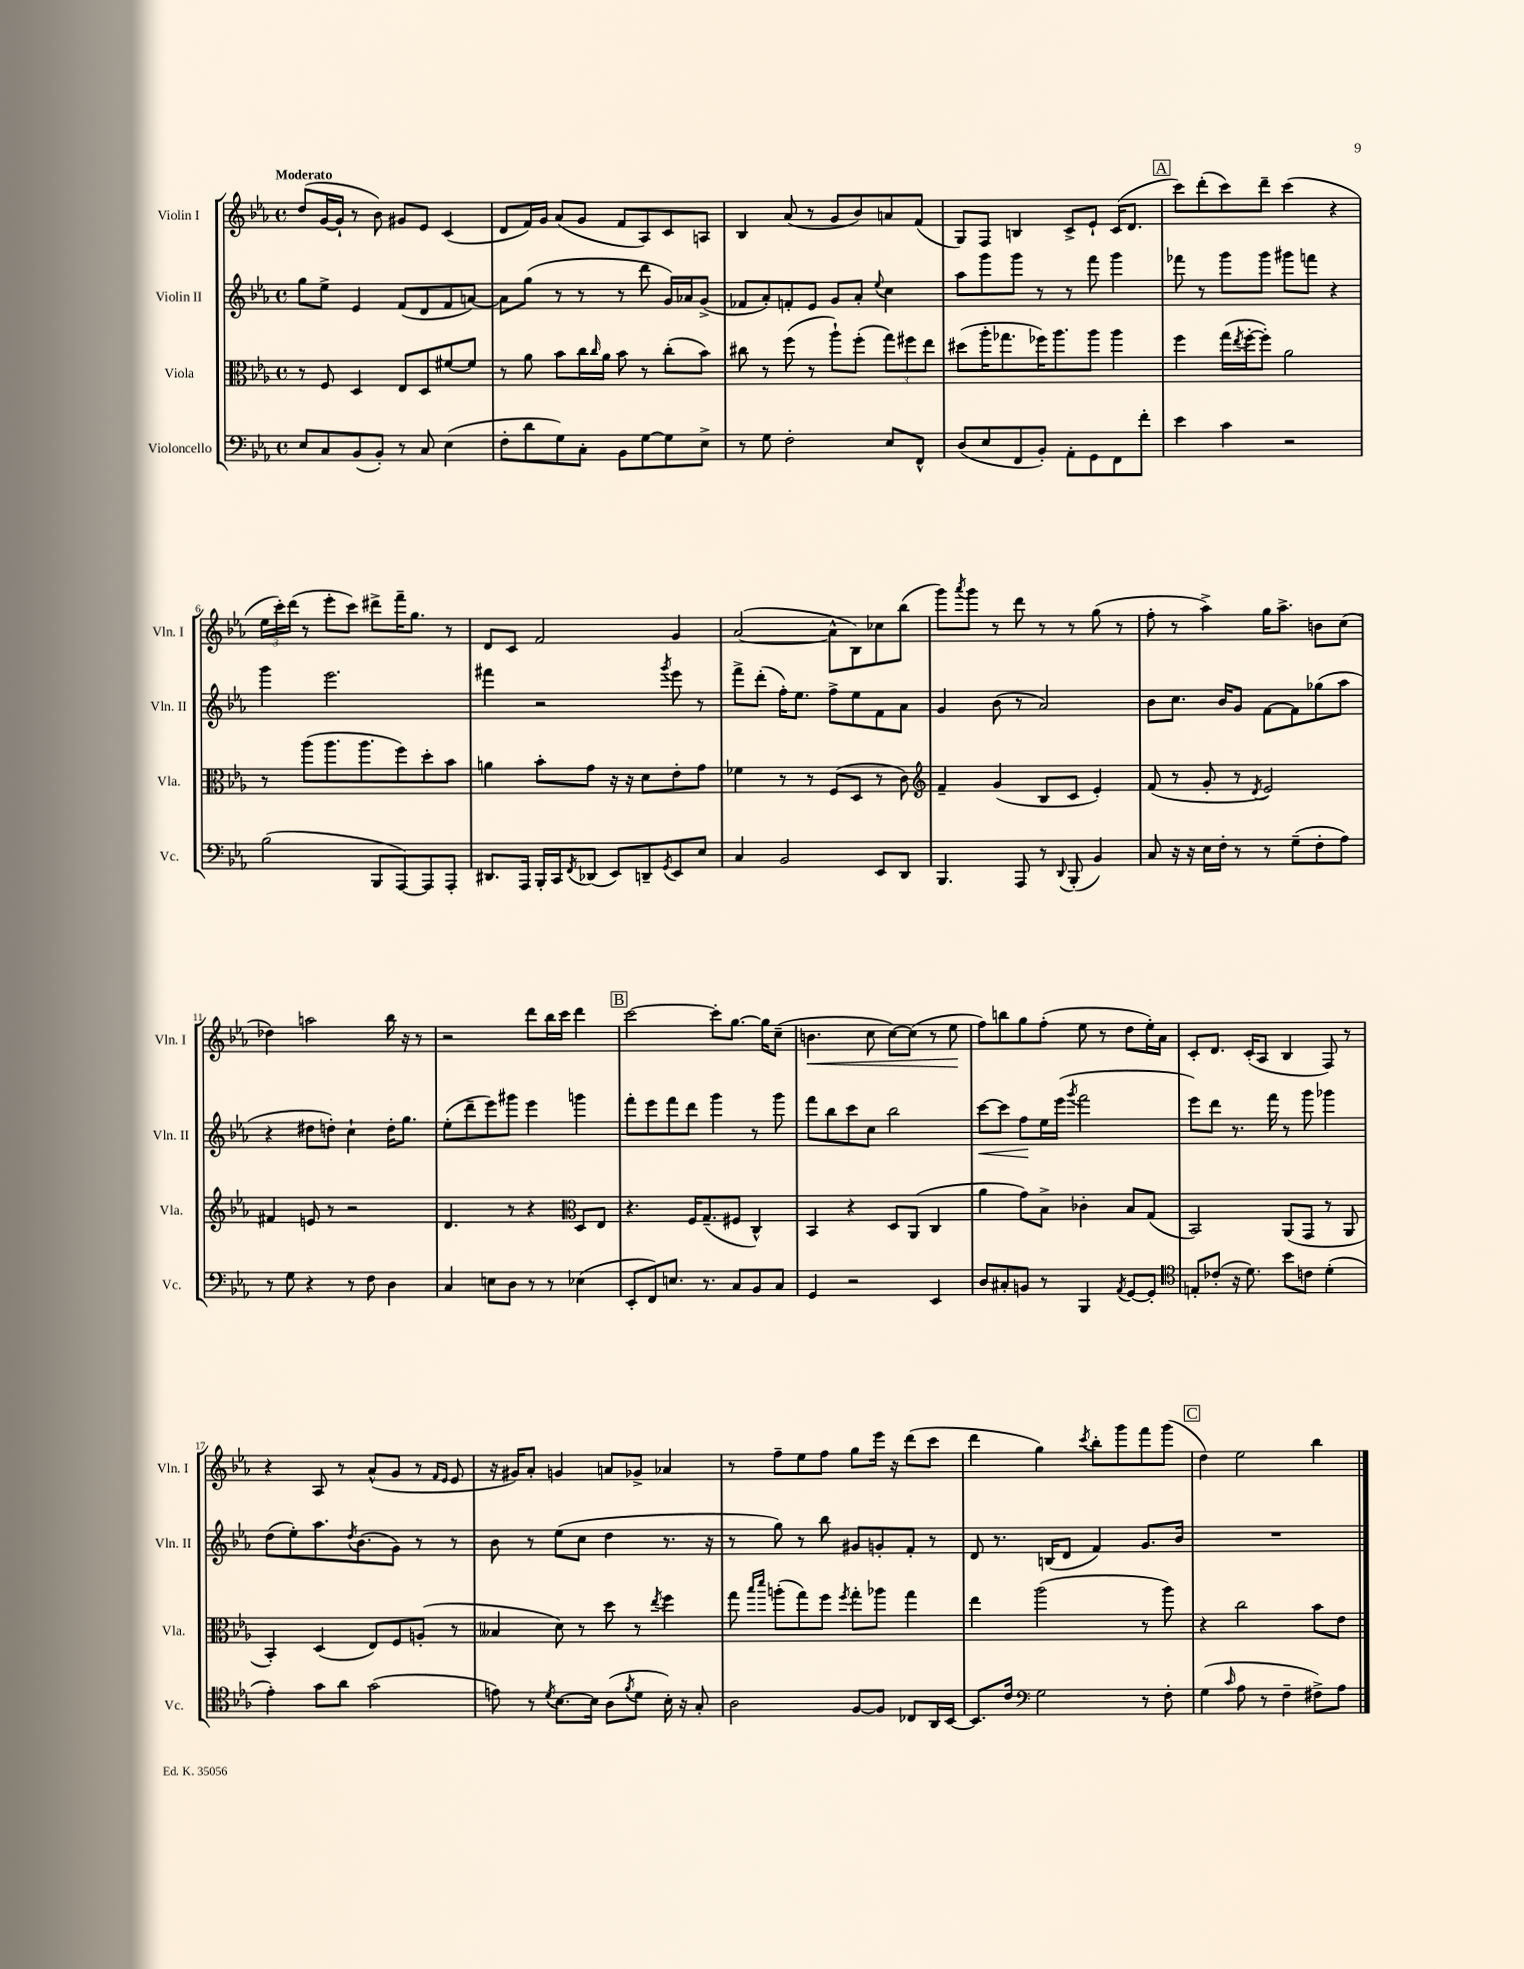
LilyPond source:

<<
\new StaffGroup <<
\new Staff = "s0" \with { instrumentName = "Violin I" shortInstrumentName = "Vln. I" } {
    \clef treble \key ees \major \defaultTimeSignature \time 4/4 \tempo "Moderato"
    d''8( g'16~ g'16-! r8 bes'8) gis'8 ees'8 c'4( |
    d'8 f'16) g'16 aes'8( g'8 f'8 aes8) c'8 a8 |
    bes4 aes'8( r8 g'8 bes'8) a'8 f'8( |
    g8) f8 b4 c'8-> ees'8-! c'16( d'8. |
    \mark \markup { \box "A" } c'''8) d'''8-.( c'''8) d'''8-- c'''4( r4 |
    \tuplet 3/2 { ees''16 c'''16-.) d'''16( } r8 ees'''8-. c'''8) dis'''8-> f'''16-- g''8. r8 |
    d'8 c'8 f'2 g'4 |
    aes'2~( aes'8-^ bes8) ces''8 bes''8( |
    g'''8) \acciaccatura { aes'''8 } g'''8 r8 d'''8 r8 r8 g''8( r8 |
    f''8-. r8 aes''4->) g''16 aes''8.-> b'8 c''8( |
    des''4) a''2 bes''16 r16 r8 |
    r2 d'''8 bes''16 c'''16 d'''4 |
    \mark \markup { \box "B" } c'''2~ c'''8-. g''8.~ g''16 c''8--( |
    b'4.\< c''8 c''8~) c''8( r8 ees''8\! |
    f''8) b''8 g''8 f''8-.( ees''8 r8 d''8 ees''16-.) aes'16 |
    c'8-. d'8. c'16-.( aes8 bes4 f8) r8 |
    r4 aes8 r8 aes'8-^( g'8 r8 \grace { f'16 ees'16 } ees'8 |
    r16 gis'16) aes'8-. g'4 a'8 ges'8-> aes'4 |
    r8 f''8-- ees''8 f''8 g''8 ees'''16 r16 d'''8( c'''8 |
    d'''4 g''4) \acciaccatura { c'''8 } bes''8-. g'''8 f'''8 g'''8( |
    \mark \markup { \box "C" } d''4) ees''2 bes''4 \bar "|." |
}
\new Staff = "s1" \with { instrumentName = "Violin II" shortInstrumentName = "Vln. II" } {
    \clef treble \key ees \major \defaultTimeSignature \time 4/4
    g''8 ees''8-> ees'4 f'8( d'8 f'8 a'8~) |
    a'8 g''8( r8 r8 r8 d'''8 g'16) aes'16 g'8->( |
    fes'8 aes'8-.) f'8-. ees'8 g'8 aes'8-. \appoggiatura { ees''8 } c''4 |
    aes''8 g'''8 g'''8 r8 r8 f'''8 g'''4 |
    \mark \markup { \box "A" } fes'''8 r8 g'''8 g'''8 gis'''8 f'''8 r4 |
    g'''4 ees'''2. |
    fis'''4 r2 \acciaccatura { g'''8 } ees'''8 r8 |
    f'''8-> d'''8-.( f''16-.) ees''8. f''8-> ees''8 f'8 aes'8 |
    g'4 bes'8( r8 aes'2) |
    bes'8 c''8. bes'16 g'8 f'8~ f'8 ges''8( aes''8 |
    r4 dis''8 d''8-.) c''4-! d''16-. g''8. |
    ees''8-.( d'''8-- ees'''8) gis'''8 ees'''4 g'''4 |
    \mark \markup { \box "B" } f'''8-. ees'''8 f'''8 d'''8 g'''4 r8 g'''8 |
    f'''8 bes''8 c'''8 c''8 bes''2 |
    c'''8~\< c'''8 f''8\! ees''16 ees'''16( \acciaccatura { g'''8 } f'''2 |
    ees'''8) d'''8 r8. f'''16 r8 g'''8 ges'''4 |
    d''8( ees''8-.) aes''8. \acciaccatura { d''8 } bes'8.( g'8) r8 r8 |
    bes'8 r8 ees''8( c''8 d''4 r8. r16 |
    r8 g''8) r8 bes''8 gis'8 g'8-. f'8-. r8 |
    d'8 r8. b16( d'8 f'4) g'8. bes'16 |
    \mark \markup { \box "C" } R1 \bar "|." |
}
\new Staff = "s2" \with { instrumentName = "Viola" shortInstrumentName = "Vla." } {
    \clef alto \key ees \major \defaultTimeSignature \time 4/4
    r8 f8 d4 ees8 d8 fis'8~ fis'8 |
    r8 aes'8 bes'8 c''16 \grace { c''16 } aes'16 bes'8 r8 c''8-.( bes'8) |
    cis''8 r8 f''8( r8 aes''8-!) f''8-.( \tuplet 3/2 { g''8) fis''8 ees''8 } |
    dis''8( aes''16-. ges''8. fes''16) aes''8. aes''8 aes''4 |
    \mark \markup { \box "A" } f''4 g''16( \acciaccatura { ees''8 } f''16~-. f''8-.) aes'2 |
    r8 aes''8( aes''8. aes''8. f''8) d''8-. bes'8 |
    a'4 bes'8-. g'8 r16 r16 d'8 ees'8-. g'8 |
    fes'4 r8 r8 f8( d8 r8 c'8) |
    \clef treble f'4-- g'4( bes8 c'8 ees'4-.) |
    f'8( r8 g'8-. r8 \acciaccatura { d'8 } ees'2) |
    fis'4 e'8 r8 r2 |
    d'4. r8 r4 \clef alto d8 ees8 |
    \mark \markup { \box "B" } r4. f16 g8.--( fis8 c4-^) |
    bes,4 r4 d8 aes,8( c4 |
    aes'4 g'8) bes8-> ces'4-. bes8 g8( |
    bes,2) aes,8( g,8 r8 aes,8 |
    bes,4-.) d4( ees8) f8 a8-.( r8 |
    beses4 d'8) r8 d''8 r8 \acciaccatura { ees''8 } f''4 |
    g''8 \grace { bes''16 d'''16 } a''8-.( g''8) f''8 \acciaccatura { f''8 } g''8-. aes''8 g''4 |
    ees''4 aes''2( r8 aes''8) |
    \mark \markup { \box "C" } r4 c''2 bes'8 ees'8 \bar "|." |
}
\new Staff = "s3" \with { instrumentName = "Violoncello" shortInstrumentName = "Vc." } {
    \clef bass \key ees \major \defaultTimeSignature \time 4/4
    ees8 c8 bes,8( bes,8-.) r8 c8 ees4( |
    f8-. d'8 g8) c8-. bes,8 g8~ g8 ees8-> |
    r8 g8 f2-. ees8 f,8-^ |
    d8( ees8 f,8 bes,8-.) aes,8-. g,8 f,8 f'8-. |
    \mark \markup { \box "A" } ees'4 c'4 r2 |
    bes2( bes,,8 aes,,8~) aes,,8 aes,,8-. |
    dis,8. aes,,16 bes,,16-. c,16 \acciaccatura { f,8 } des,8( ees,8) d,8-- \acciaccatura { g,8 } ees,8 ees8 |
    c4 bes,2 ees,8 d,8 |
    bes,,4. aes,,8 r8 \appoggiatura { d,8 } bes,,8-.( bes,4) |
    c8 r16 r16 ees16 f16-. r8 r8 g8--( f8-. aes8) |
    r8 g8 r4 r8 f8 d4 |
    c4 e8 d8 r8 r8 ees4( |
    \mark \markup { \box "B" } ees,8-. f,8) e8. r8. c8 bes,8 c8 |
    g,4 r2 ees,4 |
    d8 cis8-. b,8 r8 bes,,4 \acciaccatura { aes,8 } g,8~ g,8-. |
    \clef tenor e8-. ces'8-.( r16 d'8.) bes'8 c'8 d'4-.( |
    ees'4-.) g'8 aes'8 g'2( |
    e'8) r8 \acciaccatura { d'8 } bes8.~ bes16 aes8( \acciaccatura { f'8 } d'8 bes16-.) r16 g8-. |
    aes2 f8~ f8 ces8 aes,16 bes,16~ |
    bes,8. c'16 \clef bass g2 r8 f8-. |
    \mark \markup { \box "C" } g4( \grace { c'16 } aes8 r8 f4-- fis8->) aes8 \bar "|." |
}
>>
>>
